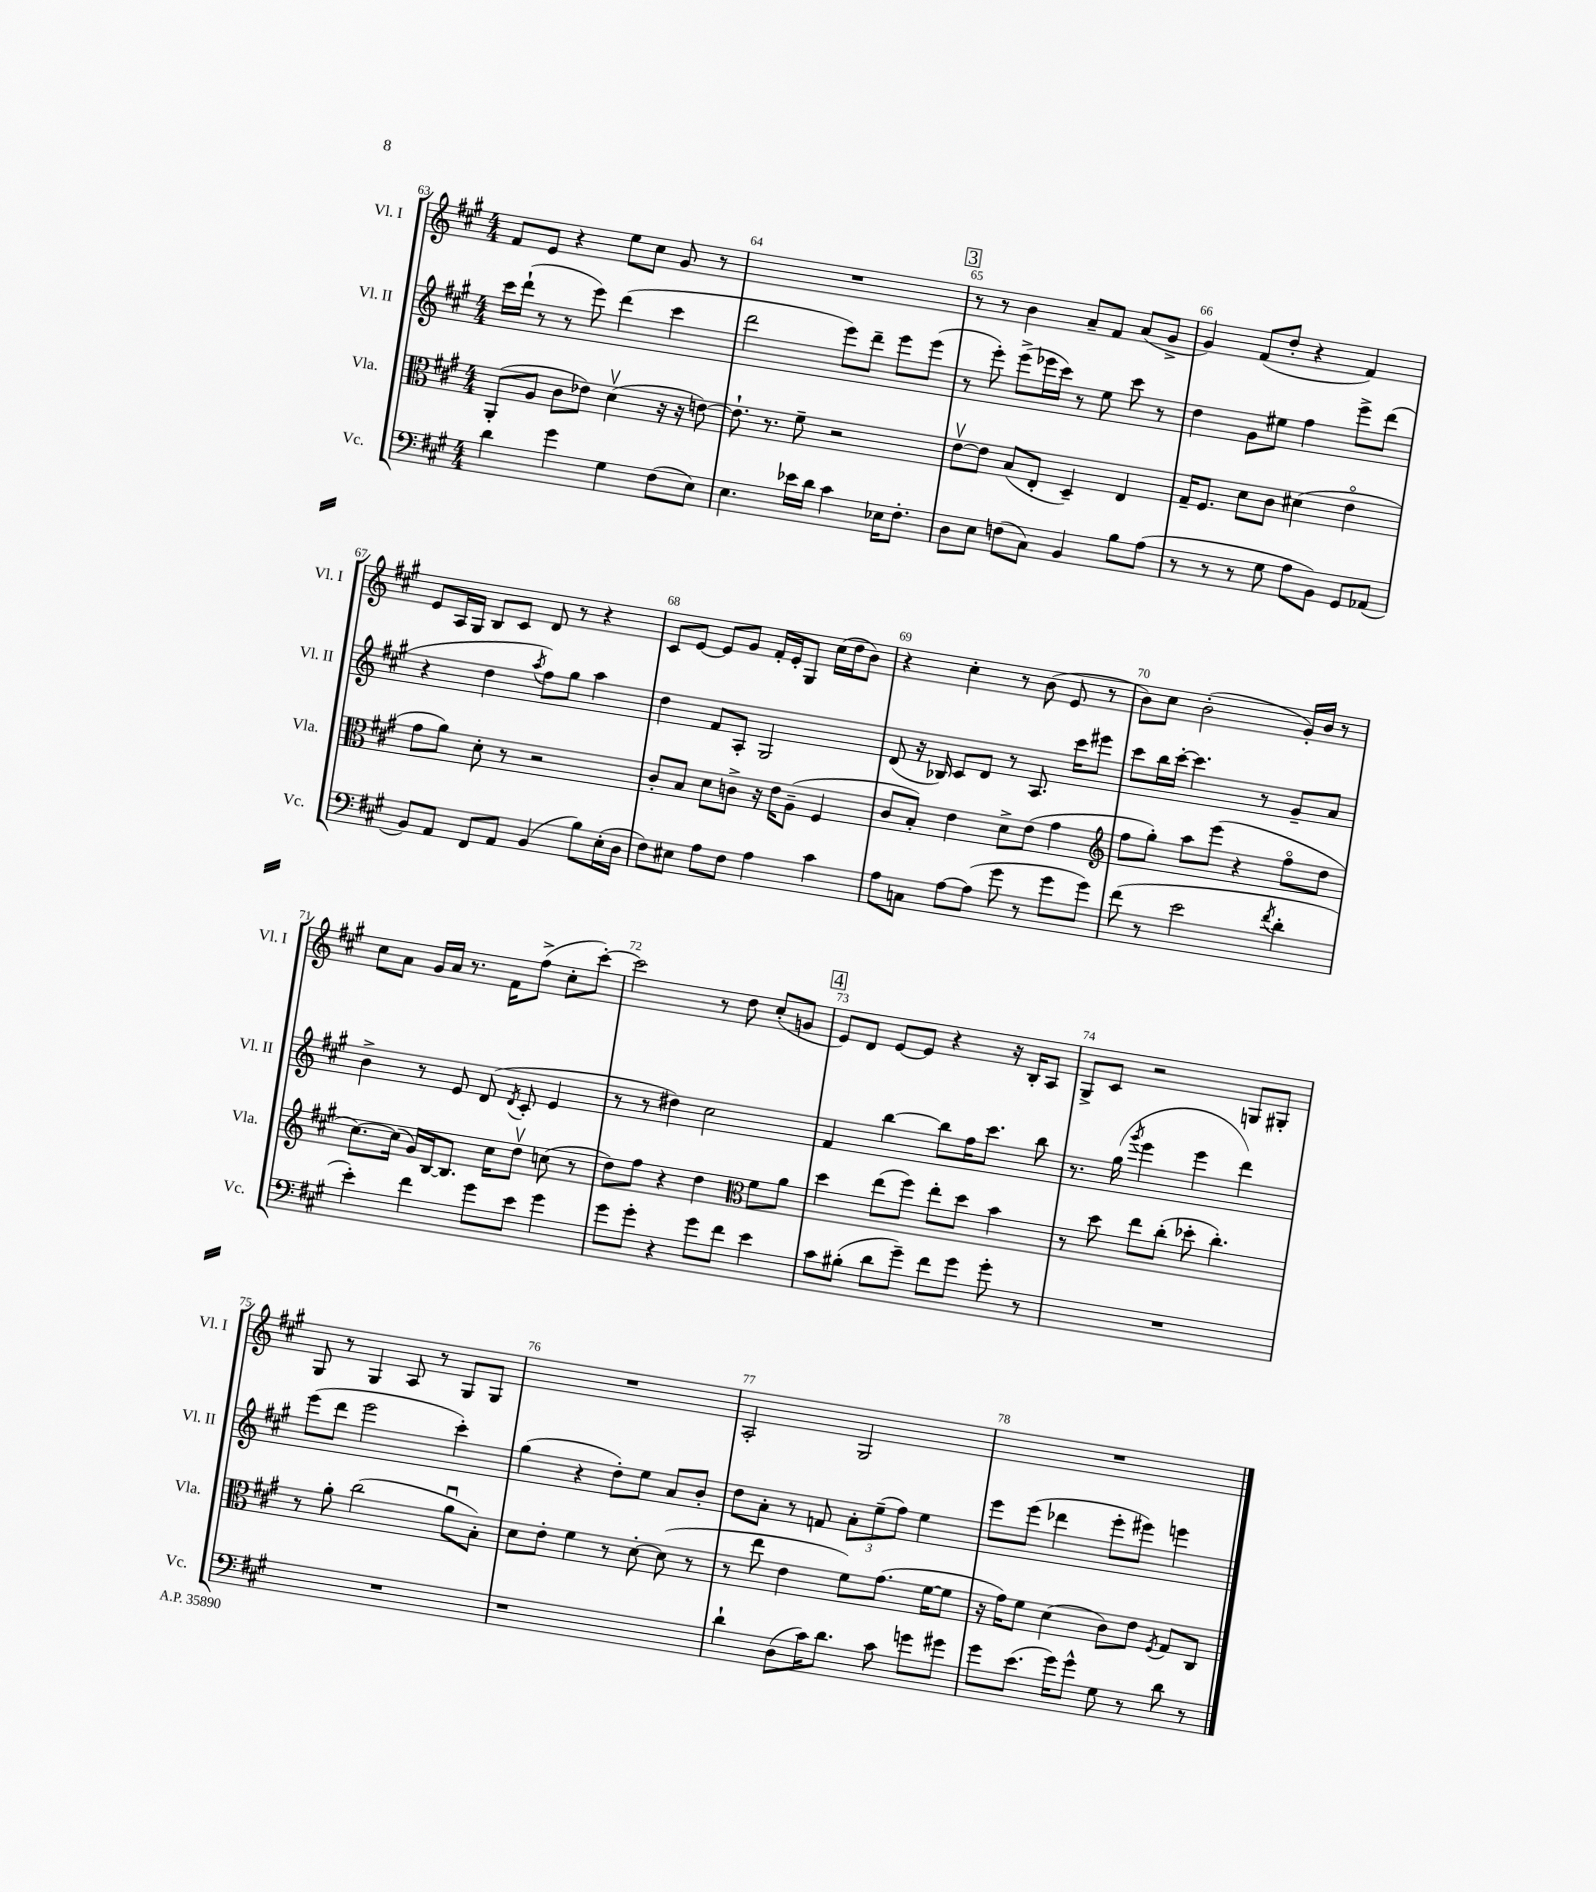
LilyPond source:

<<
\new StaffGroup <<
\new Staff = "s0" \with { instrumentName = "Vl. I" shortInstrumentName = "Vl. I" } {
    \clef treble \key a \major \numericTimeSignature \time 4/4
    \autoBeamOff fis'8[ e'8] r4 e''8[ cis''8] gis'8 r8 |
    R1 |
    \mark \markup { \box "3" } r8 r8 b'4 a'8[-- fis'8] a'8[( gis'8]-> |
    gis'4) fis'8[( d''8]-. r4 fis'4) |
    e'8[ a16 gis16] b8[ cis'8] d'8 r8 r4 |
    cis'8[ e'8]~ e'8[ gis'8] fis'16[-. e'16-. gis8] cis''16[( d''16 b'8]) |
    r4 cis''4-. r8 b'8( e'8 r8 |
    b'8[) cis''8] b'2-.( gis'16[-.) b'16] r8 |
    cis''8[ a'8] gis'16[ a'16] r8. fis'16[ fis''8]->( cis''8[-. cis'''8]~-.) |
    cis'''2 r8 d''8 cis''8[-.( g'8] |
    \mark \markup { \box "4" } e'8[) d'8] e'8[~ e'8] r4 r16 b16[-. a8] |
    gis8[-> cis'8] r2 g8[ gis8]-. |
    gis8 r8 gis4 a8 r8 gis8[ gis8] |
    R1 |
    a2-. gis2 |
    R1 \bar "|." |
}
\new Staff = "s1" \with { instrumentName = "Vl. II" shortInstrumentName = "Vl. II" } {
    \clef treble \key a \major \numericTimeSignature \time 4/4
    \autoBeamOff cis'''16[ d'''16]-!( r8 r8 e'''8) d'''4( cis'''4 |
    d'''2 e'''8[) d'''8]-- e'''8[ e'''8]( |
    \mark \markup { \box "3" } r8 e'''8-.) e'''8[->( ees'''16 cis'''16]) r8 e''8 cis'''8 r8 |
    d''4 gis'8[ eis''8] fis''4 e'''8[-> d'''8]( |
    r4 d''4 \acciaccatura { a''8 } fis''8[) gis''8] a''4 |
    d''4 fis'8[ a8]-. gis2 |
    d'8( r16 bes16) cis'8[ d'8] r8 a8. cis'''16[ eis'''8] |
    cis'''8[ b''16 cis'''16]~-. cis'''4. r8 gis'8[-- a'8] |
    b'4-> r8 e'8 d'8( \acciaccatura { d'8 } cis'8-. e'4 |
    r8 r8 dis''4) cis''2 |
    \mark \markup { \box "4" } fis'4 b''4~ b''8[ fis''16 cis'''8.] b''8 |
    r8. gis''16( \acciaccatura { gis'''8 } e'''4 e'''4 d'''4) |
    e'''8[( d'''8] e'''2 cis'''4-.) |
    gis''4( r4 d''8[-.) e''8] a'8[ b'8]-. |
    d''8[ a'8]-. r8 f'8 \tuplet 3/2 { a'8[-. e''8--( fis''8]) } e''4 |
    e'''8[ e'''8]( des'''4 e'''8[-. eis'''8]) e'''4 \bar "|." |
}
\new Staff = "s2" \with { instrumentName = "Vla." shortInstrumentName = "Vla." } {
    \clef alto \key a \major \numericTimeSignature \time 4/4
    \autoBeamOff a,8[-.( a8] cis'8[ ees'8]) d'4\upbow( r16 r16 e'8~) |
    e'8.-! r8. fis'8-- r2 |
    \mark \markup { \box "3" } e'8[~\upbow e'8] b8[( e8]-. d4--) e4 |
    gis16[-- fis8.] d'8[ cis'8] dis'4( e'4\flageolet |
    gis'8[ a'8]) d'8-. r8 r2 |
    cis'8[-. b8] d'8[ c'8]-> r16 e'16[ a8]--( fis4 |
    cis'8[ b8]-.) e'4 d'8[-> e'8]( gis'4 |
    \clef treble fis''8[ gis''8]-.) a''8[ e'''8]( r4 fis''8[\flageolet d''8] |
    cis''8.[~) cis''16]( gis'16[) b16~ b8.] cis''16[ d''8]\upbow c''8( r8 |
    d''8[) fis''8] r4 d''4 \clef alto fis'8[ a'8] |
    \mark \markup { \box "4" } d''4 e''8[( fis''8]) e''8[-. d''8] b'4 |
    r8 d''8 e''8[ cis''8]-.( des''8-. cis''4.-.) |
    r8 a'8-. cis''2( a'8[\downbow b8]-.) |
    d'8[ e'8]-. fis'4 r8 d'8~-. d'8( r8 |
    r8 e''8 e'4 fis'8[) gis'8.]( fis'16[~ fis'8] |
    r16 gis'16[) fis'8] d'4( cis'8[) e'8] \acciaccatura { fis8 } gis8[ cis8] \bar "|." |
}
\new Staff = "s3" \with { instrumentName = "Vc." shortInstrumentName = "Vc." } {
    \clef bass \key a \major \numericTimeSignature \time 4/4
    \autoBeamOff d'4 gis'4 gis4 fis8[( e8]) |
    e4. ees'16[ d'16] cis'4 ees16[ fis8.]-. |
    \mark \markup { \box "3" } d8[ e8] f8[( cis8]) b,4 b8[ a8]( |
    r8 r8 r8 gis8 a8[ b,8]) gis,8[ aes,8]( |
    b,8[) a,8] fis,8[ a,8] b,4( b8[) e16-.( d16] |
    fis8[) eis8] a8[ fis8] a4 cis'4 |
    a8[ c8] a8[~ a8]( gis'8 r8 gis'8[ gis'8]) |
    fis'8( r8 e'2 \acciaccatura { fis'8 } d'4-. |
    e'4-.) fis'4 gis'8[ e'8] gis'4 |
    gis'8[ gis'8]-. r4 gis'8[ fis'8] e'4 |
    \mark \markup { \box "4" } cis'8[ bis8]-.( d'8[ gis'8]--) fis'8[ gis'8] gis'8-. r8 |
    R1 |
    R1 |
    r1 |
    d'4-! d8[( cis'16) d'8.] cis'8 g'8[ gis'8] |
    gis'8[ e'8.]( gis'16[) gis'8]-^ gis8 r8 d'8 r8 \bar "|." |
}
>>
>>
\layout { \context { \Score currentBarNumber = #63 \override BarNumber.break-visibility = ##(#f #t #t) barNumberVisibility = #all-bar-numbers-visible } }
